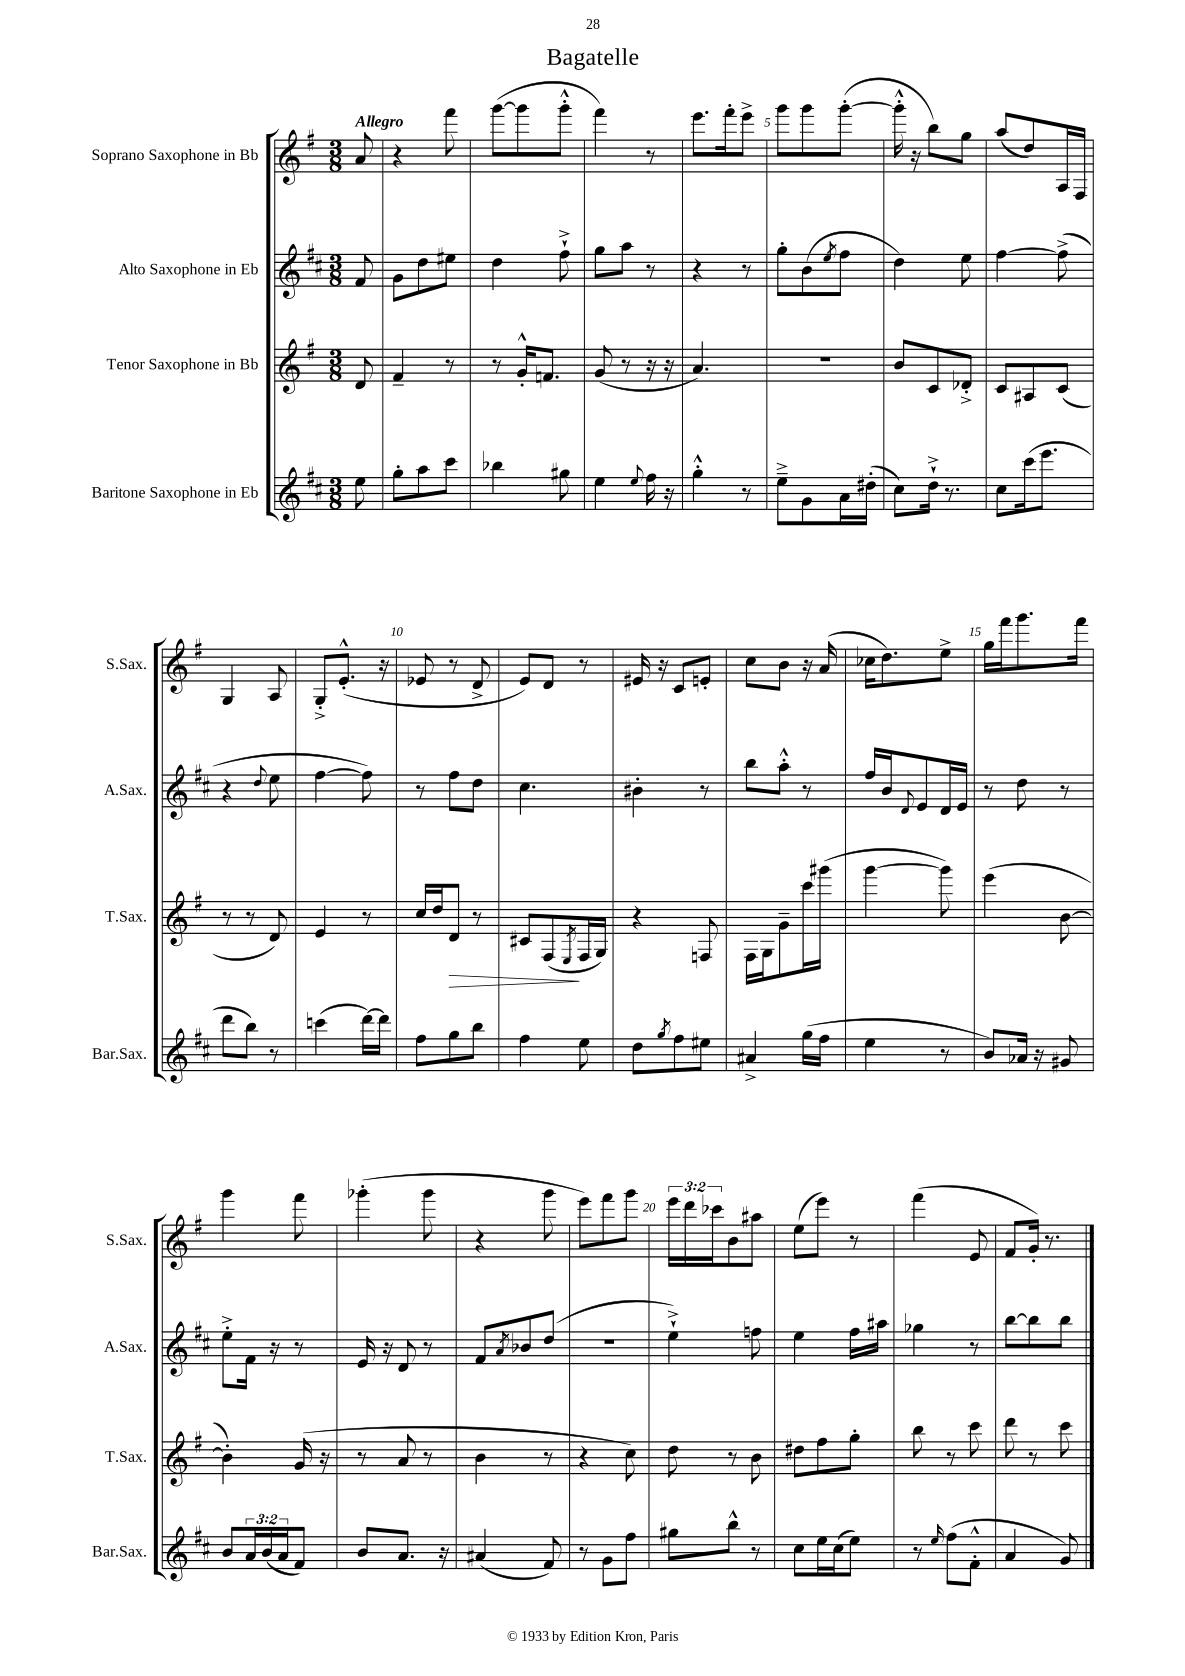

**kern	**kern	**dynam	**kern	**kern
*part4	*part3	*part3	*part2	*part1
*staff4	*staff3	*staff3	*staff2	*staff1
*I"Baritone Saxophone in Eb	*I"Tenor Saxophone in Bb	*	*I"Alto Saxophone in Eb	*I"Soprano Saxophone in Bb
*I'Bar.Sax.	*I'T.Sax.	*	*I'A.Sax.	*I'S.Sax.
*clefG2	*clefG2	*	*clefG2	*clefG2
*k[f#c#]	*k[f#]	*	*k[f#c#]	*k[f#]
*M3/8	*M3/8	*	*M3/8	*M3/8
=	=	=	=	=
!	!	!	!	!LO:TX:a:B:t=Allegro
8ee\	8d/	.	8f#/	8a/
=1	=1	=1	=1	=1
8gg'\L	4f#~/	.	8g\L	4r
8aa\	.	.	8dd\	.
8ccc#\J	8r	.	8ee#X\J	8fff#\
=2	=2	=2	=2	=2
4bb-X\	8r	.	4dd\	([8ggg\L
.	16g'^^/KL	.	.	8ggg\]
.	8.fn/J	.	.	.
8gg#X\	.	.	8ff#`^\	8ggg'^^\J
=3	=3	=3	=3	=3
4ee\	(8g/	.	8gg\L	4fff#\)
.	8r	.	8aa\J	.
8qqee/	.	.	.	.
16ff#\	16r	.	8r	8r
16r	16r	.	.	.
=4	=4	=4	=4	=4
4gg'^^\	4.a/)	.	4r	8.eee\L
.	.	.	.	16fff#'\k
8r	.	.	8r	8eee^\J
=5	=5	=5	=5	=5
8ee~^\L	4.r	.	8gg'\L	8ggg\L
8g\	.	.	(8b\	8ggg\
.	.	.	8qee/	.
16a\L	.	.	8ff#\J	([8ggg'\J
(16dd#X'\JJ	.	.	.	.
=6	=6	=6	=6	=6
8cc#\L)	8b/L	.	4dd\)	16ggg'^^\]
.	.	.	.	16r
16dd`^\Jk	8c/	.	.	8bb\L)
8.r	.	.	.	.
.	8d-X'^/J	.	8ee\	8gg\J
=7	=7	=7	=7	=7
8cc#\L	8c/L	.	[4ff#\	(8aa/L
(16ccc#\k	8A#X/	.	.	8dd/)
8.eee\J	.	.	.	.
.	(8c/J	.	(8ff#^\]	16A/L
.	.	.	.	16F#/JJ
!!LO:LB:g=z
=8	=8	=8	=8	=8
8ddd\L	8r	.	4r	4G/
8bb\J)	8r	.	.	.
.	.	.	8qqdd/	.
8r	8d/)	.	8ee\	8A/
=9	=9	=9	=9	=9
(4cccn\	4e/	.	[4ff#\	8G'^/L
.	.	.	.	(8.e'^^/J
[16ddd\LL)	8r	.	8ff#\])	.
16ddd\JJ]	.	.	.	16r
=10	=10	=10	=10	=10
8ff#\L	16cc/LL	.	8r	8e-X/
.	16dd/J	.	.	.
!	!	!LO:HP:b	!	!
8gg\	8d/J	>	8ff#\L	8r
8bb\J	8r	.	8dd\J	8d^/
=11	=11	=11	=11	=11
4ff#\	8c#X/L	.	4.cc#\	8e/L)
.	(8F#/	.	.	8d/J
.	8qE/	.	.	.
8ee\	16F#/L	]	.	8r
.	16G/JJ)	.	.	.
=12	=12	=12	=12	=12
8dd\L	4r	.	4b#X'\	16e#X/
.	.	.	.	16r
8qgg/	.	.	.	.
8ff#\	.	.	.	8c/L
8ee#X\J	8Fn/	.	8r	8en'/J
=13	=13	=13	=13	=13
4a#X^/	16F#\LL	.	8bb\L	8cc\L
.	16G\J	.	.	.
.	8g~\	.	8aa'^^\J	8b\J
(16gg\LL	16ccc\L	.	8r	16r
16ff#\JJ	(16ggg#X\JJ	.	.	(16a/
=14	=14	=14	=14	=14
4ee\	[4ggg\	.	16ff#/LL	16cc-X\KL
.	.	.	16b/J	8.dd\)
.	.	.	8qqd/	.
.	.	.	8e/	.
8r	8ggg\])	.	16d/L	8ee^\J
.	.	.	16e/JJ	.
=15	=15	=15	=15	=15
8b/L)	(4eee\	.	8r	16gg\LL
.	.	.	.	16fff#\J
16a-X/Jk	.	.	8dd\	8.ggg\
16r	.	.	.	.
8g#X/	[8b\	.	8r	.
.	.	.	.	16fff#\Jk
!!LO:LB:g=z
=16	=16	=16	=16	=16
8b/L	4b'\])	.	8ee'^\L	4ggg\
24a/L	.	.	16f#\Jk	.
(24b/	.	.	.	.
.	.	.	16r	.
24a/J	.	.	.	.
8f#/J)	(16g/	.	8r	8fff#\
.	16r	.	.	.
=17	=17	=17	=17	=17
8b/L	8r	.	16e/	(4ggg-X'\
.	.	.	16r	.
8.a/J	8a/	.	8d/	.
.	8r	.	8r	8ggg-\
16r	.	.	.	.
=18	=18	=18	=18	=18
(4a#X/	4b\	.	8f#/L	4r
.	.	.	8qa/	.
.	.	.	8b-X/	.
8f#/)	8r	.	(8dd/J	8ggg\
=19	=19	=19	=19	=19
8r	4r	.	4.r	8eee\L)
8g\L	.	.	.	8fff#\
8ff#\J	8cc\)	.	.	8ggg\J
=20	=20	=20	=20	=20
8gg#X\L	8dd\	.	4ee`^\)	24eee\LL
.	.	.	.	24ddd\
.	.	.	.	24ccc-X\J
8bb^^\J	8r	.	.	8b\
8r	8b\	.	8ffn\	8aa#X\J
=21	=21	=21	=21	=21
8cc#\L	8dd#X\L	.	4ee\	(8ee\L
16ee\L	8ff#\	.	.	8eee\J)
(16cc#\J	.	.	.	.
8ee\J)	8gg'\J	.	16ff#\LL	8r
.	.	.	16aa#X\JJ	.
=22	=22	=22	=22	=22
8r	8bb\	.	4gg-X\	(4fff#\
16qqee/	.	.	.	.
(8ff#\L	8r	.	.	.
8f#'^^\J	8ccc\	.	8r	8e/
=23	=23	=23	=23	=23
4a/	8ddd\	.	[8bb\L	8f#/L
.	8r	.	8bb\]	16g'/Jk)
.	.	.	.	8.r
8g/)	8ccc\	.	8bb\J	.
==	==	==	==	==
*-	*-	*-	*-	*-
